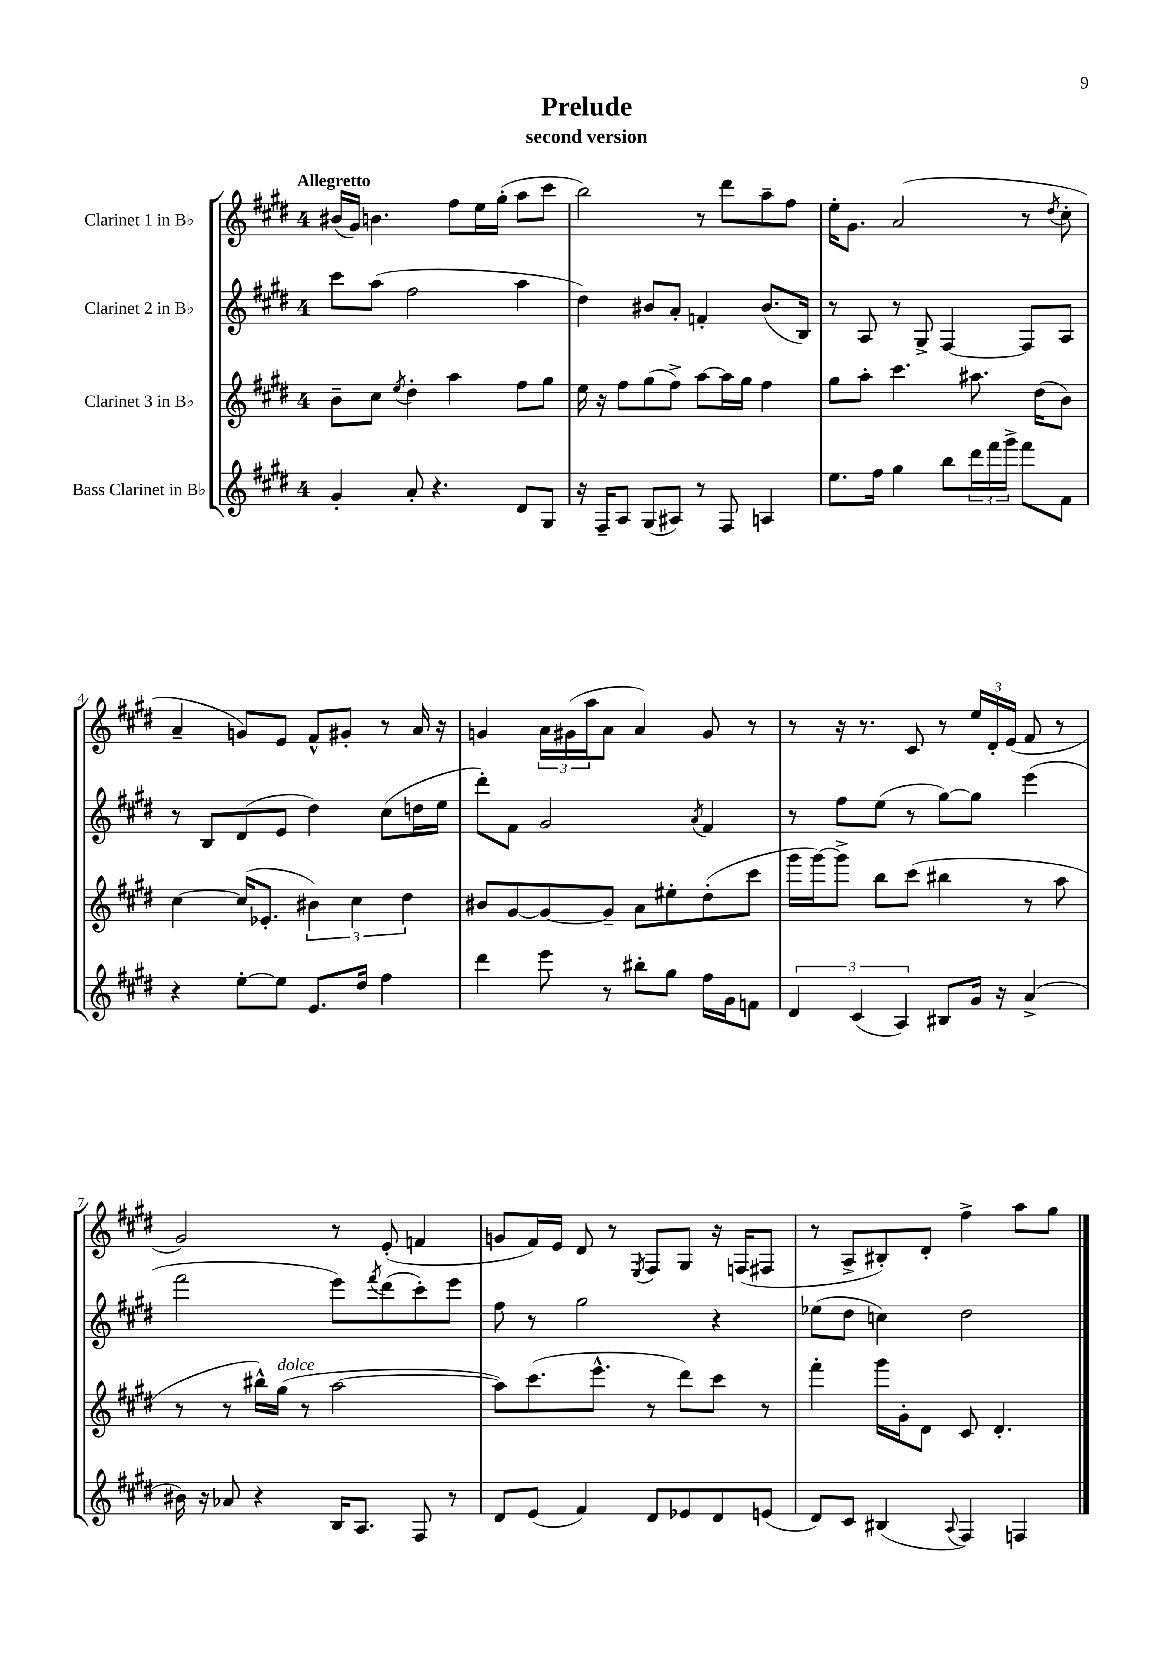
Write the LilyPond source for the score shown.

\header { title = "Prelude" subtitle = "second version" }
<<
\new StaffGroup <<
\new Staff = "s0" \with { instrumentName = "Clarinet 1 in Bb" } {
    \clef treble \key e \major \once \override Staff.TimeSignature.style = #'single-digit \time 4/4 \tempo "Allegretto"
    bis'16( gis'16) b'4. fis''8 e''16 gis''16-.( a''8 cis'''8 |
    b''2) r8 dis'''8 a''8-- fis''8 |
    e''16-. gis'8. a'2( r8 \acciaccatura { dis''8 } cis''8-. |
    a'4-- g'8) e'8 fis'8-^ gis'8-. r8 a'16 r16 |
    g'4 \tuplet 3/2 { a'16 gis'16( a''16 } a'8 a'4) gis'8 r8 |
    r8 r16 r8. cis'8 r8 \tuplet 3/2 { e''16 dis'16-. e'16( } fis'8 r8 |
    gis'2) r8 e'8-.( f'4 |
    g'8 fis'16) e'16 dis'8 r8 \acciaccatura { e8 } fis8 gis8 r16 f16( fis8 |
    r8 a8-> bis8-.) dis'8-. fis''4-> a''8 gis''8 \bar "|." |
}
\new Staff = "s1" \with { instrumentName = "Clarinet 2 in Bb" } {
    \clef treble \key e \major \once \override Staff.TimeSignature.style = #'single-digit \time 4/4
    cis'''8 a''8( fis''2 a''4 |
    dis''4) bis'8 a'8-. f'4-. bis'8.( b16) |
    r8 a8 r8 gis8-> fis4~ fis8 a8 |
    r8 b8 dis'8( e'8 dis''4) cis''8( d''16 e''16 |
    dis'''8-.) fis'8 gis'2 \acciaccatura { a'8 } fis'4 |
    r8 fis''8 e''8( r8 gis''8~) gis''8 e'''4( |
    fis'''2 e'''8) \acciaccatura { fis'''8 } dis'''8( cis'''8-.) e'''8 |
    fis''8 r8 gis''2 r4 |
    ees''8( dis''8 c''4) dis''2 \bar "|." |
}
\new Staff = "s2" \with { instrumentName = "Clarinet 3 in Bb" } {
    \clef treble \key e \major \once \override Staff.TimeSignature.style = #'single-digit \time 4/4
    b'8-- cis''8 \acciaccatura { e''8 } dis''4-. a''4 fis''8 gis''8 |
    e''16 r16 fis''8 gis''8( fis''8->) a''8~ a''16 gis''16 fis''4 |
    gis''8 a''8-. cis'''4. ais''8. dis''16( b'8) |
    cis''4~ cis''16( ees'8.-. \tuplet 3/2 { bis'4) cis''4 dis''4 } |
    bis'8 gis'8~ gis'8~ gis'8-- a'8 eis''8-. dis''8-.( cis'''8 |
    gis'''16 gis'''16~) gis'''8-> b''8 cis'''8( bis''4 r8 a''8 |
    r8 r8 bis''16-^) gis''16^\markup { \italic "dolce" }( r8 a''2~ |
    a''8) cis'''8.( e'''8.-^ r8 dis'''8) cis'''8 r8 |
    fis'''4-. gis'''16 gis'16-. dis'8 cis'8 dis'4.-. \bar "|." |
}
\new Staff = "s3" \with { instrumentName = "Bass Clarinet in Bb" } {
    \clef treble \key e \major \once \override Staff.TimeSignature.style = #'single-digit \time 4/4
    gis'4-. a'8-. r4. dis'8 gis8 |
    r16 fis16-- a8 gis8( ais8) r8 fis8 a4 |
    e''8. fis''16 gis''4 b''8 \tuplet 3/2 { dis'''16 fis'''16 gis'''16-> } fis'''8 fis'8 |
    r4 e''8~-. e''8 e'8. dis''16 fis''4 |
    dis'''4 e'''8 r8 bis''8-. gis''8 fis''16 gis'16 f'8 |
    \tuplet 3/2 { dis'4 cis'4( a4) } bis8 gis'16 r16 a'4->( |
    bis'16) r16 aes'8 r4 b16 a8. fis8 r8 |
    dis'8 e'8( fis'4) dis'8 ees'8 dis'8 e'8( |
    dis'8) cis'8 bis4( \appoggiatura { a8 } fis4) f4 \bar "|." |
}
>>
>>
